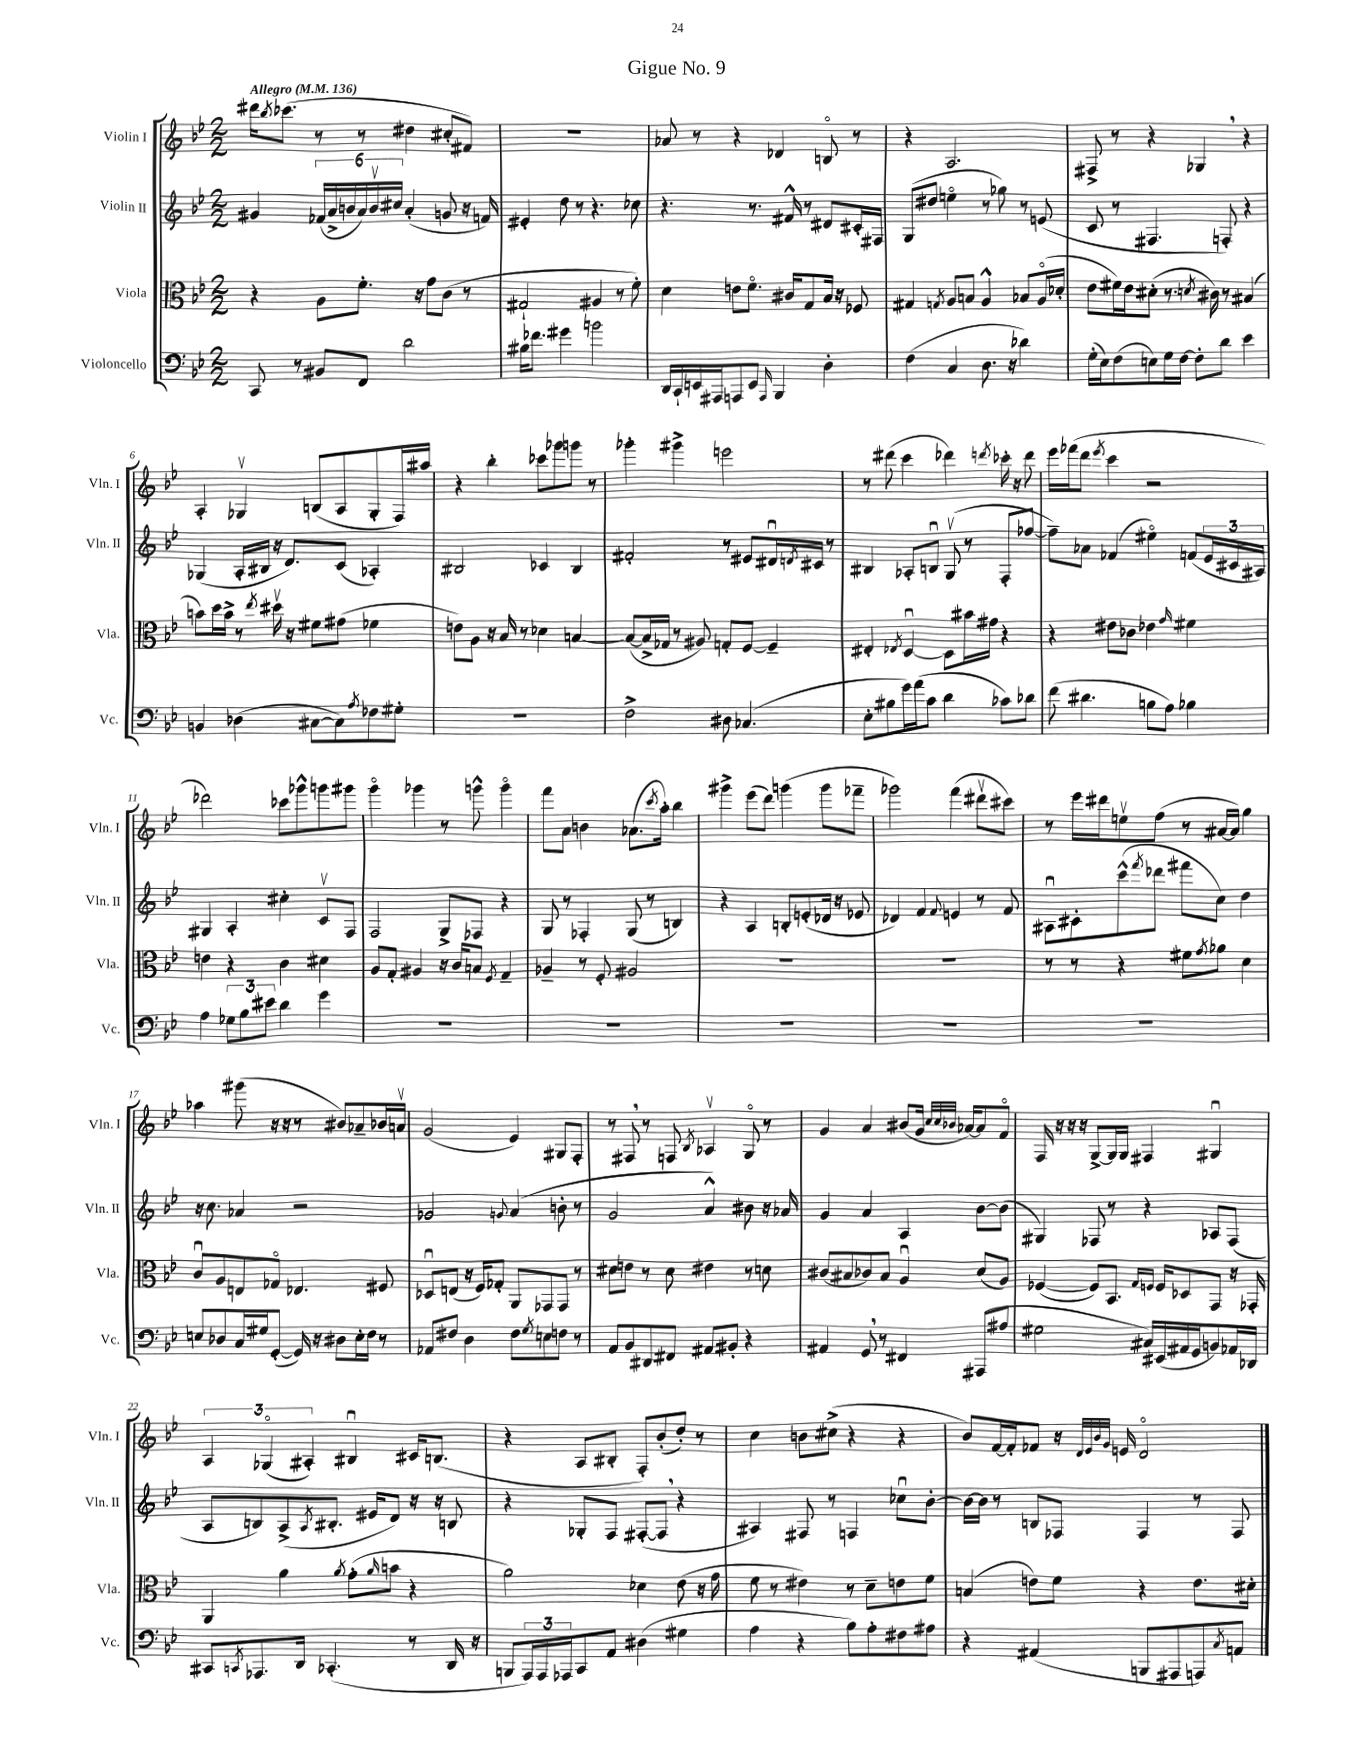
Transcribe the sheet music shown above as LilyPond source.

\header { title = "Gigue No. 9" }
<<
\new StaffGroup <<
\new Staff = "s0" \with { instrumentName = "Violin I" shortInstrumentName = "Vln. I" } {
    \clef treble \key bes \major \numericTimeSignature \time 2/2 \tempo "Allegro" 4 = 136
    dis'''16 \acciaccatura { bes''8 } ces'''8.( r8 r8 dis''4 cis''8-. fis'8) |
    R1 |
    aes'8 r8 r4 des'4 b8\flageolet r8 |
    r4 a2. |
    fis8-> r8 r4 ges4 \breathe r4 |
    a4-. ges4\upbow b8( a8 ges8-. f16) ais''16 |
    r4 bes''4-. ces'''8 ges'''8 g'''8 r8 |
    ges'''4-. gis'''4-> e'''2 |
    r8 dis'''8( c'''4 des'''4) \acciaccatura { d'''8 } ces'''16-. r16 d'''8 |
    ees'''16 fes'''16( d'''8 \acciaccatura { ees'''8 } c'''4 r2 |
    des'''2) ces'''8 ges'''8-^ g'''8 gis'''8 |
    g'''4\flageolet ges'''4 r8 g'''8-^ g'''4\flageolet |
    f'''8 a'8 b'4 aes'8.( \acciaccatura { c'''8 } a''16-.) bes''4 |
    gis'''4-> ees'''8( d'''8) g'''4( g'''8 fes'''8-- |
    ges'''2) f'''4( dis'''8\upbow cis'''8) |
    r8 ees'''16 dis'''16 e''8\upbow f''8( r8 ais'16~ ais'16) g''4 |
    aes''4 gis'''8( r16 r16 r8 bis'8) aes'8-- bes'16 a'16\upbow |
    g'2( ees'4) gis8 f8-. |
    r8 fis8 \breathe r8 f8 \acciaccatura { bes8 } aes4\upbow g8\flageolet r8 |
    g'4 a'4 bis'8( g'16 \grace { c''32 c''32 bes'32 } aes'16~) aes'8 f'8\flageolet |
    f16 r16 r16 r16 g8~-> g16 g16 fis4 gis4\downbow |
    \tuplet 3/2 { a4 ges4\flageolet( ais4-.) } bis4\downbow cis'16 b8.( |
    r4 a8 bis8-. f8-.) bes'8-.( d''8-.) r8 |
    c''4 b'8 cis''8->( r4 r4 |
    bes'8) f'16~ f'16-. fes'8 r16 \grace { d'32 ees'32 bes'32 g'32 } e'16 d'2\flageolet \bar "|." |
}
\new Staff = "s1" \with { instrumentName = "Violin II" shortInstrumentName = "Vln. II" } {
    \clef treble \key bes \major \numericTimeSignature \time 2/2
    gis'4 \tuplet 6/4 { fes'16( a'16-> b'16 a'16) b'16\upbow cis''16 } a'4-.( g'8 r16 f'16) |
    eis'4-. d''8 r8 r4. ces''8 |
    r4. r8. fis'16-^ r8 dis'8 cis'16-. fis16 |
    g8( dis''8 e''4\flageolet r8 ges''8) r8 e'8( |
    c'8 r8 fis4. f8-.) r4 |
    ges4( a16-. bis16 r16 d'8.) c'8( aes4-.) |
    bis2 ces'4 bis4 |
    fis'2-. r8 eis'8 dis'16\downbow \acciaccatura { d'8 } cis'16 r8 |
    bis4 aes8-. b8\downbow g8\upbow( r8 f8-. fes''8~ |
    fes''8--) aes'8 fes'4( eis''4\flageolet) f'8( \tuplet 3/2 { ees'16 cis'16 ais16) } |
    gis4 a4-. cis''4-. c'8\upbow f8 |
    f2 g8-> fes8 r4 |
    g8 r8 fes4-. g8( r8 b4) |
    r4 a4 b8-. e'8-.( des'16 r16 ees'8 |
    des'4) f'4 \appoggiatura { f'8 } e'4 r8 f'8 |
    ais8\downbow cis'8-. c'''8-^( \acciaccatura { f'''8 } des'''8 fis'''8 c''8) d''4 |
    r16 c''8. aes'4 r2 |
    ges'2 \appoggiatura { g'8 } a'4( b'8-. r8 |
    g'2 a'4-^) bis'8 r16 aes'16 |
    g'4 a'4 a4 bes'8~ bes'8( |
    gis4) fes8 r8 r4 aes8 fes8( |
    a8 b8) a8->( \acciaccatura { a8 } bis8.-. eis'16 d'8) r16 r16 b8 |
    r4 ges8-. f8 fis8~-.( fis8 \breathe r4 |
    ais4) fis8 r8 f4 ces''8\downbow bes'8~-. |
    bes'16~ bes'16 r8 b8 fes8 fes4 r8 fes8 \bar "|." |
}
\new Staff = "s2" \with { instrumentName = "Viola" shortInstrumentName = "Vla." } {
    \clef alto \key bes \major \numericTimeSignature \time 2/2
    r4 a8 f'8.-. r16 g'8 c'8( r8 |
    gis2-! ais4 r8 f'8-.) |
    d'4 e'8 f'8.\flageolet cis'16 g8 bes16 r16 fes8 |
    gis4 \acciaccatura { g8 } a8 b8 a4-^ bes8 a16\flageolet( des'16-. |
    ees'8 fis'16) ees'16 dis'8-.( r8. \acciaccatura { d'8 } cis'16) r8 bis4( |
    b'8) d''16 b'16-> r8 \acciaccatura { ees''8 } dis''16\upbow r16 fis'8 gis'8( fes'4 |
    e'8) a8 r16 bes16 r8 des'4 b4~ |
    b8~( b16-> ges16 r8 ais8) g8-. f8~ f4-- |
    eis4-. \acciaccatura { ees8 } d4~\downbow d8 bis'16 gis'16 r4 |
    r4 eis'8 ces'8 ees'4 \grace { g'16 } fis'4 |
    e'4 r4 c'4 dis'4 |
    a8 g8-. ais4 r16 c'16 b8 \acciaccatura { f8 } g4-- |
    aes4-- r8 f8-. ais2 |
    R1 |
    R1 |
    r8 r8 r4 fis'8 \acciaccatura { g'8 } aes'8 d'4 |
    c'8\downbow a8 e8 ges8\flageolet ees4. fis8 |
    des8\downbow e8( r16 f16) ges8-. a,8 ges,8 ges,8 r8 |
    dis'8 e'8 r8 dis'8 eis'4 r8 d'8 |
    cis'8( bis8 ces'8) bis8 a4\downbow d'8( a8) |
    fes4~( fes8) bes,8. \grace { g16 f16 } f16 des8 g,8 r16 ges,16-. |
    a,4 a'4 \acciaccatura { a'8 } g'8-.( \grace { a'16 } b'8 r4 |
    a'2) des'4 ees'8( r16 g'16 |
    f'8 r8 eis'4) r8 d'8-- e'8 f'8 |
    b4( e'8) f'8 r4 e'8. dis'16-. \bar "|." |
}
\new Staff = "s3" \with { instrumentName = "Violoncello" shortInstrumentName = "Vc." } {
    \clef bass \key bes \major \numericTimeSignature \time 2/2
    c,8 r8 bis,8 f,8 d'2 |
    bis16 fes'8. gis'4 b'2 |
    d,16 c,16-! e,16 ais,,16 a,,8 e,8 \grace { a,,16 } bes,,4 d4-. |
    f4( c4 d8. r16 des'4) |
    g16-.( ees16) f8( e8) g16 f16~ f8-. d'8 ees'4 |
    b,4 des4( cis8~ cis8) \acciaccatura { a8 } fes8 gis8-. |
    R1 |
    f2-> dis8 ces4.( |
    ees8-. bis8 g'16) a'16( c'8 d'4 ces'8) des'8 |
    f'8( dis'4. b8 a8) bes4 |
    a4 \tuplet 3/2 { ges8 bes8 eis'8 } d'4 g'4 |
    R1 |
    R1 |
    R1 |
    R1 |
    R1 |
    e8 des8 c16 gis16 g,8~-.( g,16) r16 dis8 e16-. f16 r8 |
    aes,8 fis8 d4 fis8 \acciaccatura { g8 } e8 f8 r8 |
    a,8 bes,8 dis,8 fis,8 ais,8 bis,8-. r4 |
    ais,4 g,8 \breathe r8 fis,4 ais,,8( ais8 |
    gis2 cis16) eis,16( ais,16 g,16 b,8) aes,16 des,16 |
    cis,8 \acciaccatura { c,8 } aes,,8. d,16 ces,4.-.( r8 d,16 r16 |
    b,,8 \tuplet 3/2 { a,,16) a,,16 aes,,16 } c,8 a,8 dis4( gis4 |
    a4 r4 bes8) a8-. fis8 ais8 |
    r4 ais,4( b,,8 ais,,8 a,,8) \acciaccatura { c8 } a,8 \bar "|." |
}
>>
>>
